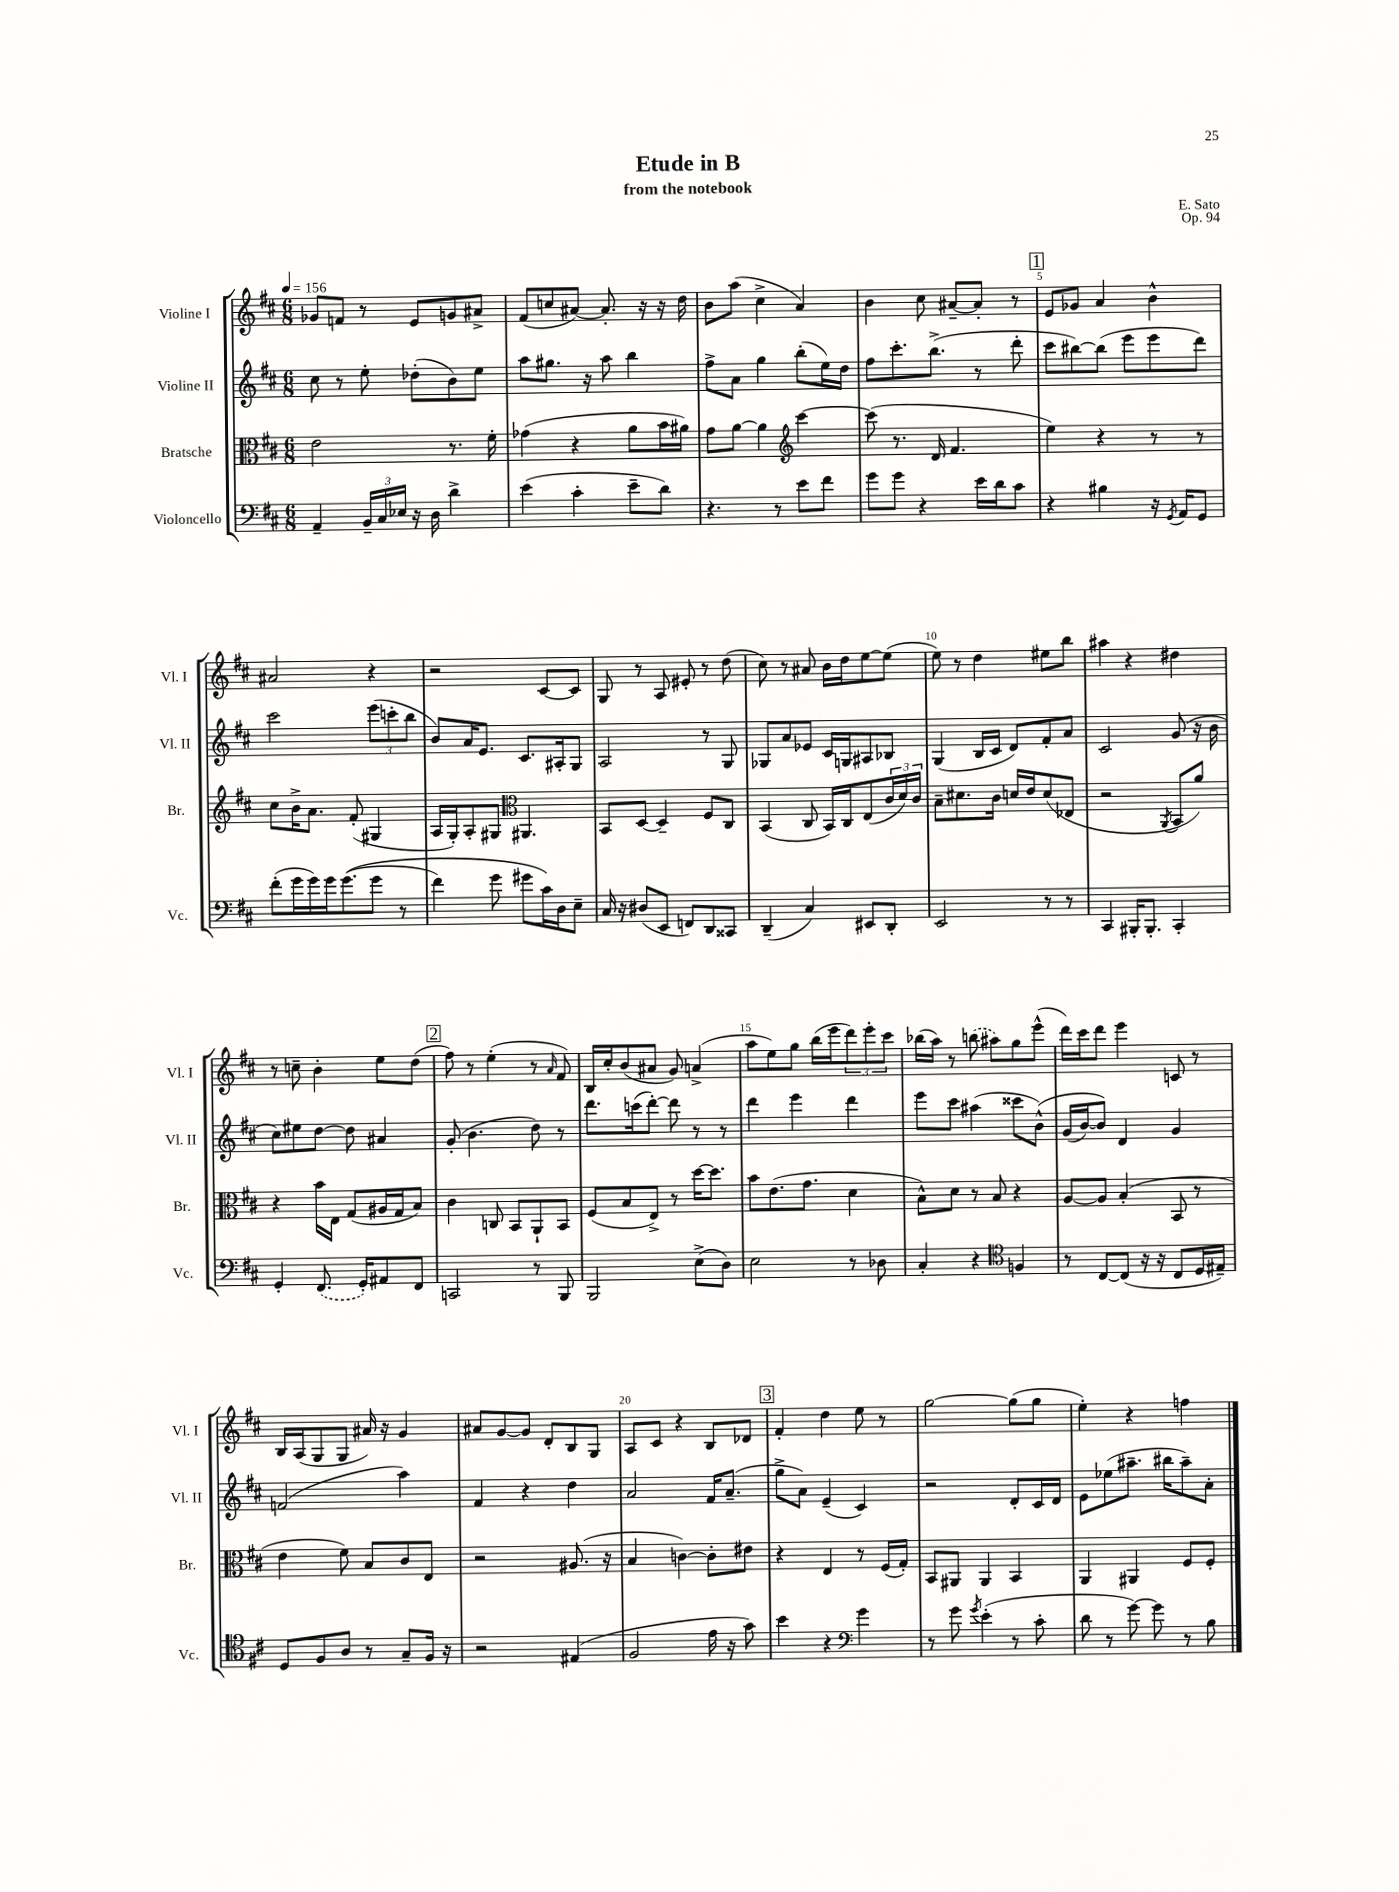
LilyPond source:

\header { title = "Etude in B" composer = "E. Sato" subtitle = "from the notebook" opus = "Op. 94" }
<<
\new StaffGroup <<
\new Staff = "s0" \with { instrumentName = "Violine I" shortInstrumentName = "Vl. I" } {
    \clef treble \key d \major \numericTimeSignature \time 6/8 \tempo 4 = 156
    ges'8 f'8 r8 e'8 g'8 ais'8-> |
    fis'8( c''8 ais'8~) ais'8.-. r16 r16 d''16 |
    b'8 a''8( cis''4-> a'4) |
    b'4 cis''8 ais'8~-- ais'8-. r8 |
    \mark \markup { \box "1" } e'8 ges'8 a'4 b'4-^ |
    ais'2 r4 |
    r2 cis'8~ cis'8 |
    g8 r8 a8 eis'8-. r8 d''8( |
    cis''8) r8 ais'8 b'16 d''16 e''8~ e''8( |
    e''8) r8 d''4 eis''8 b''8 |
    ais''4 r4 dis''4 |
    r8 c''8-- b'4-. e''8 d''8( |
    \mark \markup { \box "2" } fis''8) r8 e''4-.( r8 \grace { a'16 } fis'8) |
    b16 cis''16-. b'8( ais'8 g'8) a'4->( |
    a''8 e''8) g''8 b''16( e'''16 \tuplet 3/2 { d'''8) e'''8-. cis'''8 } |
    bes''16( a''16) r8 \once \slurDashed b''8( ais''8) g''8 e'''8-^( |
    d'''16) cis'''16 d'''8 e'''4 c'8 r8 |
    b16 a16( g8 g8 ais'16) r16 g'4 |
    ais'8 g'8~ g'8 d'8-. b8 g8 |
    a8 cis'8 r4 b8 des'8 |
    \mark \markup { \box "3" } fis'4-. d''4 e''8 r8 |
    g''2~ g''8( g''8 |
    e''4-.) r4 f''4 \bar "|." |
}
\new Staff = "s1" \with { instrumentName = "Violine II" shortInstrumentName = "Vl. II" } {
    \clef treble \key d \major \numericTimeSignature \time 6/8
    cis''8 r8 e''8-. des''8-.( b'8) e''8 |
    a''8 gis''8. r16 a''8 b''4 |
    fis''8-> a'8 g''4 b''8-.( e''16) d''16 |
    fis''8 cis'''8.-. b''8.->( r8 d'''8-. |
    \mark \markup { \box "1" } cis'''8 bis''8~) bis''8( e'''8 e'''8 d'''8) |
    cis'''2 \tuplet 3/2 { e'''8( c'''8-. b''8 } |
    b'8) a'16 e'8. cis'8. ais16-. g8 |
    a2 r8 g8 |
    ges8 a'8 ees'8 cis'16 g16 ais8 bes8 |
    g4( b16 cis'16 d'8) fis'8-. a'8 |
    cis'2 g'8( r16 b'16 |
    cis''8) eis''8 d''8~ d''8 ais'4 |
    \mark \markup { \box "2" } g'8-.( b'4. d''8) r8 |
    d'''8. c'''16( d'''8~-.) d'''8 r8 r8 |
    d'''4 e'''4 d'''4 |
    e'''8 cis'''8 ais''4( cisis'''8 b'8-^)\( |
    g'16( b'16~) b'8\) d'4 g'4 |
    f'2( a''4) |
    fis'4 r4 d''4 |
    a'2 fis'16 a'8.--( |
    \mark \markup { \box "3" } g''8-> a'8) e'4--( cis'4) |
    r2 d'8-. cis'16 d'16 |
    e'8 ees''8( ais''8.-- bis''16 ais''8--) a'8-. \bar "|." |
}
\new Staff = "s2" \with { instrumentName = "Bratsche" shortInstrumentName = "Br." } {
    \clef alto \key d \major \numericTimeSignature \time 6/8
    e'2 r8. fis'16-. |
    ges'4( r4 a'8 b'16 ais'16) |
    g'8 a'8~ a'4 \clef treble cis'''4~ |
    cis'''8( r8. d'16 fis'4. |
    \mark \markup { \box "1" } e''4) r4 r8 r8 |
    cis''8 b'16-> a'8. fis'8-.( gis4 |
    a16 g16-.) a8-. gis8 \clef alto ais,4. |
    b,8 d8~ d4-- fis8 cis8 |
    b,4( cis8 b,16) cis16 e8( \tuplet 3/2 { cis'16 d'16) cis'16 } |
    b8-- dis'8. cis'16 d'16 e'16 d'8( ees8 |
    r2 \acciaccatura { a,8 } b,8 a'8) |
    r4 b'16 e16 g8( ais16 g16 b8) |
    \mark \markup { \box "2" } cis'4 c8 b,8 a,8-! b,8 |
    fis8( b8 e8->) r8 d''16~ d''8. |
    b'8 e'8.( g'8. d'4 |
    b8-^) d'8 r8 b8 r4 |
    a8~ a8 b4-.( b,8 r8 |
    e'4 fis'8) b8 cis'8 e8 |
    r2 ais8.( r16 |
    b4 c'4~) c'8-. eis'8 |
    \mark \markup { \box "3" } r4 e4 r8 fis16( g16-.) |
    b,8 ais,8 ais,4 b,4 |
    a,4 ais,4 fis8 fis8-. \bar "|." |
}
\new Staff = "s3" \with { instrumentName = "Violoncello" shortInstrumentName = "Vc." } {
    \clef bass \key d \major \numericTimeSignature \time 6/8
    a,4-- \tuplet 3/2 { b,16-- cis16 ees16 } r16 d16 d'4-> |
    e'4( cis'4-. e'8-- d'8) |
    r4. r8 e'8 fis'8 |
    g'8 g'8 r4 e'16 d'16 cis'8 |
    \mark \markup { \box "1" } r4 bis4 r16 \acciaccatura { g,8 } a,16 g,8 |
    fis'8-.( g'16 g'16) g'16 g'8.(\( g'8 r8 |
    fis'4) g'8 gis'8 cis'16\) d16 e8-- |
    cis16 r16 dis8( e,8 f,8) d,8 cisis,8 |
    d,4--( cis4) eis,8 d,8-. |
    e,2 r8 r8 |
    cis,4 bis,,16-. bis,,8.-. cis,4-. |
    g,4-. \once \slurDashed fis,8.( g,16-.) ais,8 fis,8 |
    \mark \markup { \box "2" } c,2 r8 b,,8 |
    b,,2 e8->( d8) |
    e2 r8 des8 |
    cis4-. r4 \clef tenor f4 |
    r8 cis8~ cis8( r16 r16 cis8 d16 eis16--) |
    d8 fis8 a8 r8 g8-- fis16 r16 |
    r2 eis4( |
    fis2 e'16 r16 g'8) |
    \mark \markup { \box "3" } b'4 r4 \clef bass g'4 |
    r8 g'8 \acciaccatura { g'8 } e'4-.( r8 cis'8-. |
    d'8 r8 g'8~) g'8 r8 b8 \bar "|." |
}
>>
>>
\layout { \context { \Score \override BarNumber.break-visibility = ##(#f #t #t) barNumberVisibility = #(every-nth-bar-number-visible 5) } }
